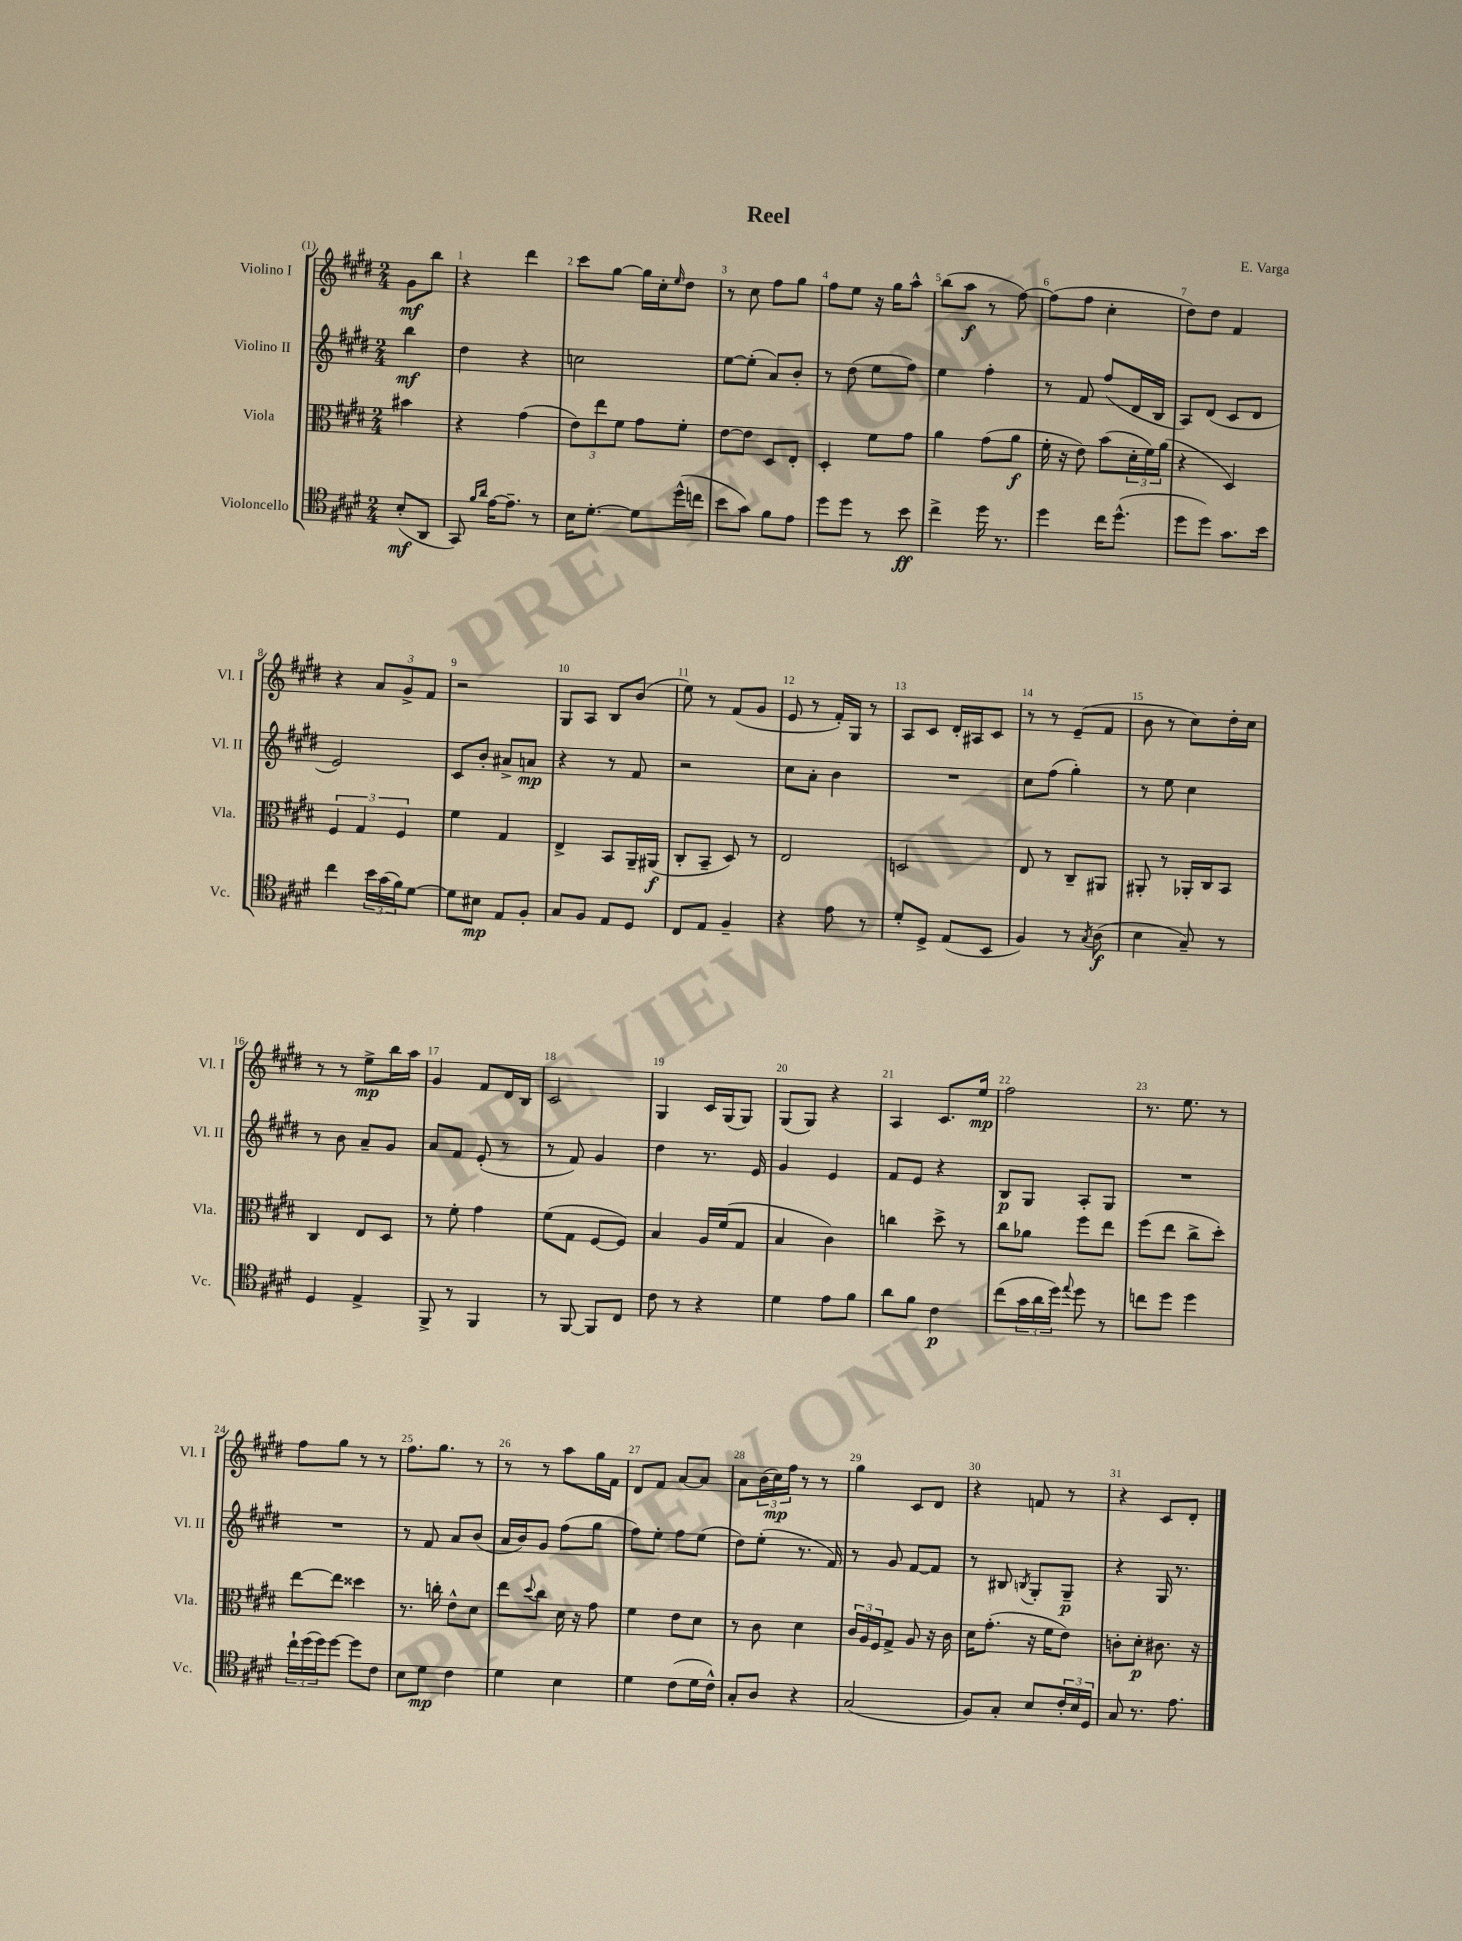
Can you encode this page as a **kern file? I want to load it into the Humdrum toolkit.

**kern	**dynam	**kern	**dynam	**kern	**dynam	**kern	**dynam
*part4	*part4	*part3	*part3	*part2	*part2	*part1	*part1
*staff4	*staff4	*staff3	*staff3	*staff2	*staff2	*staff1	*staff1
*I"Violoncello	*	*I"Viola	*	*I"Violino II	*	*I"Violino I	*
*I'Vc.	*	*I'Vla.	*	*I'Vl. II	*	*I'Vl. I	*
*clefC4	*	*clefC3	*	*clefG2	*	*clefG2	*
*k[f#c#g#d#]	*	*k[f#c#g#d#]	*	*k[f#c#g#d#]	*	*k[f#c#g#d#]	*
*M2/4	*	*M2/4	*	*M2/4	*	*M2/4	*
=	=	=	=	=	=	=	=
(8B'/L	mf	4b#X\	.	4bb\	mf	8g#\L	mf
8AA/J	.	.	.	.	.	8bb\J	.
=1	=1	=1	=1	=1	=1	=1	=1
8GG#/)	.	4r	.	4dd#\	.	4r	.
16qqf#/LL	.	.	.	.	.	.	.
16qqa/JJ	.	.	.	.	.	.	.
[16e\KL	.	.	.	.	.	.	.
8.e~\J]	.	.	.	.	.	.	.
.	.	(4g#\	.	4r	.	4ddd#\	.
8r	.	.	.	.	.	.	.
=2	=2	=2	=2	=2	=2	=2	=2
16B\KL	.	12e\L)	.	2ccn\	.	8ccc#\L	.
[8.d#'\J	.	.	.	.	.	.	.
.	.	12ee\	.	.	.	.	.
.	.	.	.	.	.	[8gg#\J	.
.	.	12f#\J	.	.	.	.	.
8d#\L]	.	8g#\L	.	.	.	16gg#\LL]	.
.	.	.	.	.	.	16cc#'\J	.
.	.	.	.	.	.	16qqee/	.
(16dd#^^\L	.	8f#'\J	.	.	.	8dd#\J	.
16ccn\JJ	.	.	.	.	.	.	.
=3	=3	=3	=3	=3	=3	=3	=3
8b\L	.	[8e\L	.	[8ee\L	.	8r	.
8g#\J)	.	8e\J]	.	(8ee'\J]	.	8cc#\	.
8f#\L	.	8D#/L	.	8a/L)	.	8ff#\L	.
8e\J	.	8E'/J	.	8b'/J	.	8gg#\J	.
=4	=4	=4	=4	=4	=4	=4	=4
8dd#\L	.	4D#'/	.	8r	.	8ff#\L	.
8dd#\J	.	.	.	(8dd#\	.	8ee\J	.
8r	.	8f#\L	.	8ee\L	.	16r	.
.	.	.	.	.	.	16gg#\KL	.
8b\	ff	8g#\J	.	8ff#\J)	.	8aa^^\J	.
=5	=5	=5	=5	=5	=5	=5	=5
4cc#^\	.	4a\	.	4ee\	.	(8bb\L	.
.	.	.	.	.	.	8aa\J	f
16dd#\	.	(8g#\L	.	4ff#'\	.	8r	.
8.r	.	.	.	.	.	.	.
.	.	8a\J	f	.	.	[8ff#\)	.
=6	=6	=6	=6	=6	=6	=6	=6
4dd#\	.	16f#'\	.	8r	.	(8ff#\L]	.
.	.	16r	.	.	.	.	.
.	.	8e\)	.	8f#/	.	8ff#\J	.
16cc#\KL	.	(8b\L	.	(8ff#/L	.	4cc#'\	.
(8.dd#^^\J	.	.	.	.	.	.	.
.	.	24d#'\L	.	16d#/L	.	.	.
.	.	24f#\)	.	.	.	.	.
.	.	.	.	16B/JJ	.	.	.
.	.	(24a\JJ	.	.	.	.	.
=7	=7	=7	=7	=7	=7	=7	=7
8dd#\L	.	4r	.	8A/L)	.	8dd#\L)	.
8dd#\J)	.	.	.	(8d#/J	.	8dd#\J	.
8.g#\L	.	4D#/)	.	8c#/L	.	4f#/	.
.	.	.	.	8d#/J	.	.	.
16b\Jk	.	.	.	.	.	.	.
!!LO:LB:g=z
=8	=8	=8	=8	=8	=8	=8	=8
4cc#\	.	6F#/	.	2e/)	.	4r	.
.	.	6G#/	.	.	.	.	.
24b\LL	.	.	.	.	.	12a/L	.
(24g#\	.	.	.	.	.	.	.
24f#\J)	.	6F#/	.	.	.	12g#^/	.
[8d#\J	.	.	.	.	.	.	.
.	.	.	.	.	.	12f#/J	.
=9	=9	=9	=9	=9	=9	=9	=9
8d#\L]	.	4f#\	.	8c#/L	.	2r	.
8B#X\J	mp	.	.	8b'/J	.	.	.
8E/L	.	4G#/	.	8a#X^/L	.	.	.
8F#'/J	.	.	.	8an/J	mp	.	.
=10	=10	=10	=10	=10	=10	=10	=10
8G#/L	.	4E^/	.	4r	.	8G#/L	.
8F#/J	.	.	.	.	.	8A/J	.
8E/L	.	8BB/L	.	8r	.	8B/L	.
8D#/J	.	16AA~/L	.	8f#/	.	(8b/J	.
.	.	(16AA#X/JJ	f	.	.	.	.
=11	=11	=11	=11	=11	=11	=11	=11
8C#/L	.	8C#'/L	.	2r	.	8ee\)	.
8E/J	.	8BB~/J	.	.	.	8r	.
4F#~/	.	8D#/)	.	.	.	(8f#/L	.
.	.	8r	.	.	.	8g#/J	.
=12	=12	=12	=12	=12	=12	=12	=12
4r	.	2E/	.	8cc#\L	.	8e/	.
.	.	.	.	8a'\J	.	8r	.
8e\	.	.	.	4b\	.	16f#'/LL)	.
.	.	.	.	.	.	16G#/JJ	.
8r	.	.	.	.	.	8r	.
=13	=13	=13	=13	=13	=13	=13	=13
8d#'/L	.	2Dn/	.	2r	.	8A/L	.
8D#^/J	.	.	.	.	.	8c#/J	.
(8E/L	.	.	.	.	.	16d#'/LL	.
.	.	.	.	.	.	16A#X/J	.
8BB/J	.	.	.	.	.	8c#/J	.
=14	=14	=14	=14	=14	=14	=14	=14
4F#/)	.	8E/	.	8cc#\L	.	8r	.
.	.	8r	.	(8ff#\J	.	8r	.
8r	.	8C#~/L	.	4gg#'\)	.	(8e~/L	.
8qG#/	.	.	.	.	.	.	.
(8A\	f	8AA#X/J	.	.	.	8f#/J	.
=15	=15	=15	=15	=15	=15	=15	=15
4B\	.	8AA#X'/	.	8r	.	8b\	.
.	.	8r	.	8ee\	.	8r	.
8G#~/)	.	16AA-X'/LL	.	4cc#\	.	8cc#\L)	.
.	.	16C#/J	.	.	.	.	.
8r	.	8BB/J	.	.	.	16dd#'\L	.
.	.	.	.	.	.	16cc#\JJ	.
!!LO:LB:g=z
=16	=16	=16	=16	=16	=16	=16	=16
4D#/	.	4C#/	.	8r	.	8r	.
.	.	.	.	8b\	.	8r	.
4E^/	.	8E/L	.	8a~/L	.	8ee^\L	mp
.	.	8D#/J	.	8g#/J	.	16bb\L	.
.	.	.	.	.	.	16aa\JJ	.
=17	=17	=17	=17	=17	=17	=17	=17
8FF#^/	.	8r	.	8a/L	.	4g#/	.
8r	.	8f#'\	.	8f#/J	.	.	.
4FF#/	.	4g#\	.	(8e'/	.	8f#/L	.
.	.	.	.	8r	.	16d#/L	.
.	.	.	.	.	.	16B/JJ	.
=18	=18	=18	=18	=18	=18	=18	=18
8r	.	(8f#\L	.	8r	.	2c#/	.
[8FF#/	.	8G#\J	.	8f#/)	.	.	.
8FF#/L]	.	[8F#/L	.	4g#/	.	.	.
8C#/J	.	8F#/J])	.	.	.	.	.
=19	=19	=19	=19	=19	=19	=19	=19
8c#\	.	4B/	.	4dd#\	.	4G#/	.
8r	.	.	.	.	.	.	.
4r	.	16A/LL	.	8.r	.	16c#/LL	.
.	.	(16f#/J	.	.	.	(16G#/J	.
.	.	8G#/J	.	.	.	8G#/J)	.
.	.	.	.	16e/	.	.	.
=20	=20	=20	=20	=20	=20	=20	=20
4d#\	.	4B/	.	4g#/	.	(8G#/L	.
.	.	.	.	.	.	8G#/J)	.
8e\L	.	4c#\)	.	4e/	.	4r	.
8f#\J	.	.	.	.	.	.	.
=21	=21	=21	=21	=21	=21	=21	=21
8a\L	.	4ccn\	.	8f#/L	.	4A/	.
8f#\J	.	.	.	8e/J	.	.	.
4c#\	p	8dd#^\	.	4r	.	8.c#/L	.
.	.	8r	.	.	.	.	.
.	.	.	.	.	.	16ee/Jk	mp
=22	=22	=22	=22	=22	=22	=22	=22
(8cc#\L	.	8cc#\L	.	8B/L	p	2ff#\	.
24g#\L	.	8a-X\J	.	8G#/J	.	.	.
24a\	.	.	.	.	.	.	.
24dd#\JJ)	.	.	.	.	.	.	.
8qqee/	.	.	.	.	.	.	.
8dd#\	.	8ff#\L	.	8A'/L	.	.	.
8r	.	8ee\J	.	8G#/J	.	.	.
=23	=23	=23	=23	=23	=23	=23	=23
8ccn\L	.	(8ff#\L	.	2r	.	8.r	.
8dd#\J	.	8ee\J	.	.	.	.	.
.	.	.	.	.	.	8.ee\	.
4dd#\	.	8cc#^\L	.	.	.	.	.
.	.	8dd#'\J)	.	.	.	8r	.
!!LO:LB:g=z
=24	=24	=24	=24	=24	=24	=24	=24
24cc#`\LL	.	[8ee\L	.	2r	.	8ff#\L	.
(24dd#\	.	.	.	.	.	.	.
24dd#\J)	.	.	.	.	.	.	.
[8dd#\J	.	8ee\J]	.	.	.	8gg#\J	.
8dd#\L]	.	4dd##X\	.	.	.	8r	.
8c#\J	.	.	.	.	.	8r	.
=25	=25	=25	=25	=25	=25	=25	=25
8B\L	.	8.r	.	8r	.	8.ff#\L	.
8d#\J	mp	.	.	8f#/	.	.	.
.	.	16ccn'\	.	.	.	8.gg#\J	.
4c#\	.	8e^^\L	.	8a/L	.	.	.
.	.	8d#\J	.	(8b/J	.	8r	.
=26	=26	=26	=26	=26	=26	=26	=26
4d#\	.	8ee\L	.	16a/LL	.	8r	.
.	.	.	.	16b/J)	.	.	.
.	.	8qqdd#/	.	.	.	.	.
.	.	8cc#\J	.	8g#/J	.	8r	.
4B\	.	16d#\	.	(8ff#\L	.	8aa\L	.
.	.	16r	.	.	.	.	.
.	.	8g#\	.	8gg#\J	.	16gg#\L	.
.	.	.	.	.	.	16f#\JJ	.
=27	=27	=27	=27	=27	=27	=27	=27
4d#\	.	4f#\	.	8ff#\L)	.	8d#/L	.
.	.	.	.	8ee'\J	.	8f#/J	.
(8c#\L	.	8e\L	.	8ff#\L	.	[8a/L	.
16d#\L	.	8d#\J	.	(8ee\J	.	8a/J]	.
16c#^^\JJ)	.	.	.	.	.	.	.
=28	=28	=28	=28	=28	=28	=28	=28
8G#'/L	.	8r	.	8dd#\L)	.	8a\L	.
8A/J	.	8c#\	.	(8ee'\J	.	(24b\L	.
.	.	.	.	.	.	24cc#\)	mp
.	.	.	.	.	.	24ff#\JJ	.
4r	.	4d#\	.	8.r	.	8r	.
.	.	.	.	.	.	8r	.
.	.	.	.	16f#/)	.	.	.
=29	=29	=29	=29	=29	=29	=29	=29
(2G#/	.	24c#/LL	.	8r	.	4gg#\	.
.	.	24A/	.	.	.	.	.
.	.	24F#/J	.	.	.	.	.
.	.	8G#^/J	.	8g#/	.	.	.
.	.	8A/	.	[8f#/L	.	8c#/L	.
.	.	16r	.	8f#/J]	.	8d#/J	.
.	.	16c#\	.	.	.	.	.
=30	=30	=30	=30	=30	=30	=30	=30
8F#/L)	.	16d#\KL	.	8r	.	4r	.
.	.	(8.g#'\J	.	.	.	.	.
8G#'/J	.	.	.	8B#X/	.	.	.
.	.	.	.	8qBn/	.	.	.
8B/L	.	16r	.	8G#'/L	.	8fn/	.
.	.	16f#\KL	.	.	.	.	.
24c#'/L	.	8e\J)	.	8G#~/J	p	8r	.
24B/	.	.	.	.	.	.	.
24D#/JJ	.	.	.	.	.	.	.
=31	=31	=31	=31	=31	=31	=31	=31
8G#/	.	8cn'\L	.	4r	.	4r	.
8.r	.	8d#'\J	p	.	.	.	.
.	.	8.c#X\	.	16G#/	.	8c#/L	.
8.e\	.	.	.	8.r	.	.	.
.	.	.	.	.	.	8d#'/J	.
.	.	16r	.	.	.	.	.
==	==	==	==	==	==	==	==
*-	*-	*-	*-	*-	*-	*-	*-
